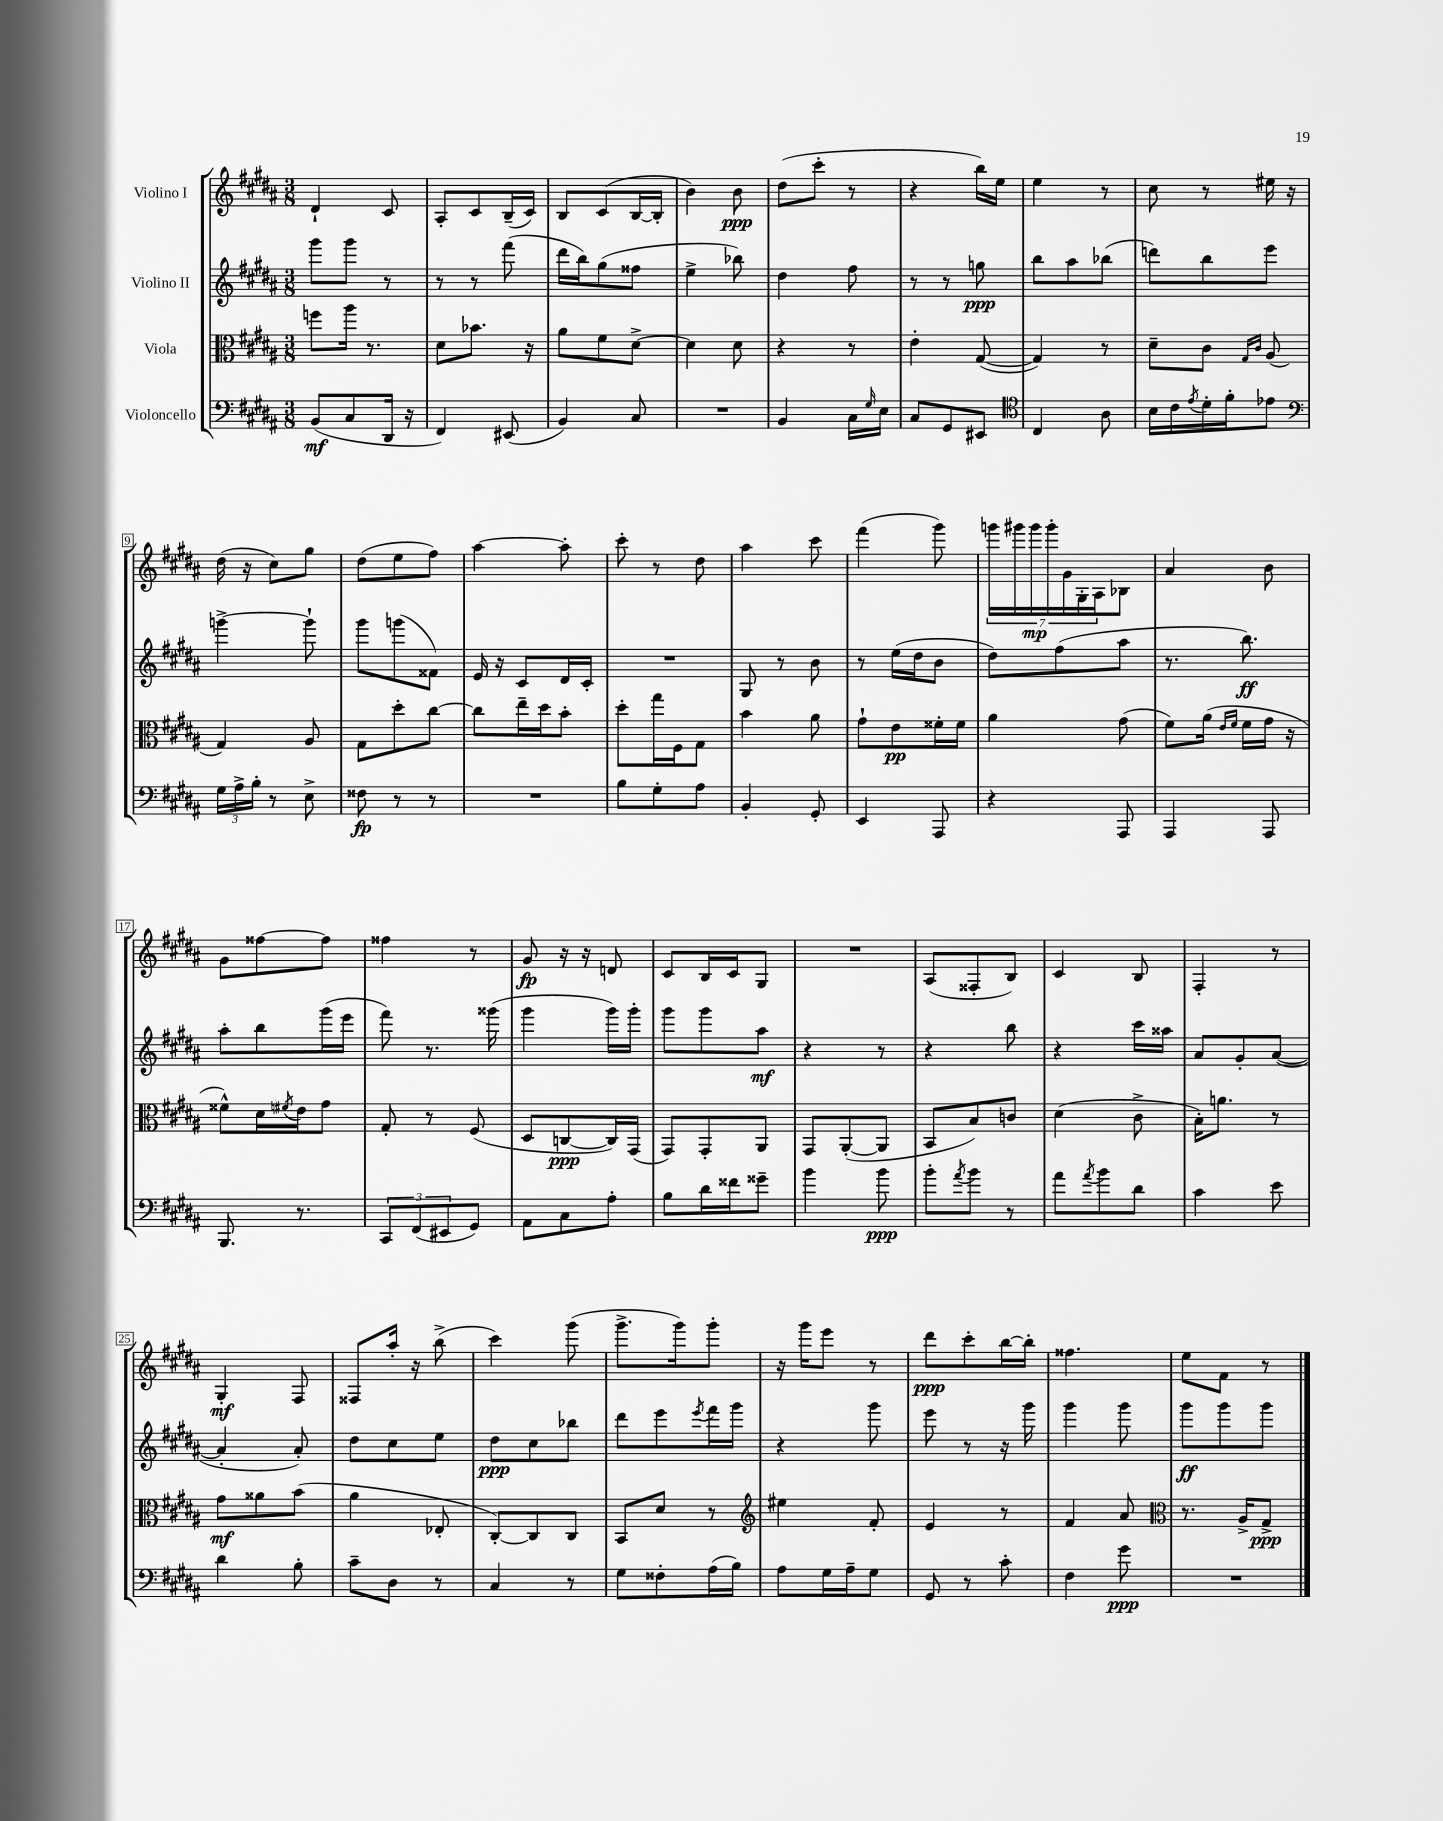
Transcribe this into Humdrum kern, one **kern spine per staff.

**kern	**kern	**kern	**kern
*staff4	*staff3	*staff2	*staff1
*clefF4	*clefC3	*clefG2	*clefG2
*k[f#c#g#d#a#]	*k[f#c#g#d#a#]	*k[f#c#g#d#a#]	*k[f#c#g#d#a#]
*M3/8	*M3/8	*M3/8	*M3/8
(8BB/L	8ff\L	8ggg#\L	4d#`/
8C#/	16aa#\Jk	8ggg#\J	.
.	8.r	.	.
16DD#/Jk	.	8r	8c#/
16r	.	.	.
=	=	=	=
4FF#/)	8d#\L	8r	8A#'/L
.	8.b-\J	8r	8c#/
(8EE#/	.	(8fff#\	(16B~/L
.	16r	.	16c#/JJ)
=	=	=	=
4BB/)	8a#\L	16ddd#\LL	8B/L
.	.	16bb\J)	.
.	8f#\	(8gg#\	(8c#/
8C#/	[8d#^\J	8ff##\J	[16B/L
.	.	.	16B'/]JJ
=	=	=	=
4.r	4d#\]	4ee^\	4b\)
.	8d#\	8bb-\)	8b\
=	=	=	=
4BB/	4r	4dd#\	(8dd#\L
.	.	.	8ccc#'\J
16C#\LL	8r	8ff#\	8r
16qqG#/	.	.	.
16E\JJ	.	.	.
=	=	=	=
8C#/L	4e'\	8r	4r
8GG#/	.	8r	.
8EE#/J	([8G#/	8gg\	16bb\LL)
.	.	.	16ee\JJ
=	=	=	=
*clefC4	*	*	*
4C#/	4G#/])	8bb\L	4ee\
.	.	8aa#\	.
8A#\	8r	(8bb-\J	8r
=	=	=	=
16B\LL	8d#~\L	8ddd\L)	8cc#\
16c#\	.	.	.
8qe/	.	.	.
16d#'\	8c#\J	8bb\	8r
16f#'\J	.	.	.
.	16qqG#/LL	.	.
.	16qqc#/JJ	.	.
8e-\J	(8A#/	8eee\J	16ee#\
.	.	.	16r
=	=	=	=
*clefF4	*	*	*
24G#\LL	4G#/)	[4ggg^\	(16dd#\
24A#^\	.	.	.
.	.	.	16r
24B'\JJ	.	.	.
8r	.	.	8cc#\L)
8E^\	8A#/	8ggg`\]	8gg#\J
=	=	=	=
8F##\	8G#\L	8ggg#\L	(8dd#\L
8r	8dd#'\	(8ggg\	8ee\
8r	[8cc#\J	8f##\J)	8ff#\J)
=	=	=	=
4.r	8cc#\]L	16e/	[4aa#\
.	.	16r	.
.	16ee~\L	8c#/L	.
.	16dd#\J	.	.
.	8b'\J	16d#/L	8aa#'\]
.	.	16c#'/JJ	.
=	=	=	=
8B\L	8dd#'\L	4.r	8ccc#'\
8G#'\	16gg#\L	.	8r
.	16F#\J	.	.
8A#\J	8G#\J	.	8dd#\
=	=	=	=
4BB'/	4b\	8G#/	4aa#\
.	.	8r	.
8GG#'/	8a#\	8b\	8ccc#\
=	=	=	=
4EE/	8g#`\L	8r	(4fff#\
.	8e\	(16ee\LL	.
.	.	16dd#\J	.
8AAA#/	16f##'\L	8b\J	8ggg#\)
.	16f##\JJ	.	.
=	=	=	=
4r	4a#\	8dd#\L)	28ggg\LL
.	.	.	28ggg#\
.	.	.	28ggg#\
.	.	.	28ggg#'\
.	.	(8ff#\	.
.	.	.	28g#\
.	.	.	28G#'\
.	.	.	28A#\J
8AAA#/	(8g#\	8aa#\J	8B-\J
=	=	=	=
4AAA#/	8f#\L)	8.r	4a#/
.	(16a#\Jk	.	.
.	16qqe/LL	.	.
.	16qqf#/JJ	.	.
.	16f#\LL	8.bb\)	.
8AAA#/	16g#\JJ	.	8b\
.	16r	.	.
=	=	=	=
8.BBB/	8f##^^\L)	8aa#'\L	8g#\L
.	16d#\L	8bb\	[8ff##\
.	8qf#/	.	.
8.r	16e\J	.	.
.	8g#\J	(16ggg#\L	8ff##\]J
.	.	16eee\JJ	.
=	=	=	=
12CC#/L	8G#'/	8fff#\)	4ff##\
(12FF#/	.	.	.
.	8r	8.r	.
12EE#/	.	.	.
8GG#/J)	(8F#/	.	8r
.	.	(16ggg##\	.
=	=	=	=
8AA#\L	8D#/L	4ggg#\	8g#/
8C#\	[8C/	.	16r
.	.	.	16r
8A#'\J	16C/]L)	16ggg#\LL)	8d/
.	(16GG#/JJ	16ggg#'\JJ	.
=	=	=	=
8B\L	8GG#/L)	8ggg#\L	8c#/L
16d#\L	8GG#'/	8ggg#\	16B/L
16f##\J	.	.	16c#/J
8g##~\J	8AA#/J	8aa#\J	8G#/J
=	=	=	=
4b\	8GG#/L	4r	4.r
.	([8AA#'/	.	.
8b\	8AA#/]J	8r	.
=	=	=	=
8b'\L	8BB/L	4r	(8A#/L
8qa#/	.	.	.
8b\J	8B/)	.	8F##'/
8r	8c/J	8bb\	8B/J)
=	=	=	=
8a#\L	(4d#\	4r	4c#/
8qa#/	.	.	.
8b\	.	.	.
8d#\J	8c#^\	16ccc#\LL	8B/
.	.	16aa##\JJ	.
=	=	=	=
4c#\	16B'\LK)	8a#/L	4F#'/
.	8.a\J	.	.
.	.	8g#'/	.
8e\	8r	([8a#/J	8r
=	=	=	=
4d#\	8g#\L	4a#'/]	4G#'/
.	8a##\	.	.
8B'\	(8b\J	8a#'/)	8F#/
=	=	=	=
8c#~\L	4a#\	8dd#\L	8F##/L
8D#\J	.	8cc#\	16aa#'/Jk
.	.	.	16r
8r	8E-'/	8ee\J	(8bb^\
=	=	=	=
4C#/	[8C#'/L)	8dd#\L	4ccc#\)
.	8C#/]	8cc#\	.
8r	8C#/J	8bb-\J	(8ggg#\
=	=	=	=
8G#\L	8BB/L	8ddd#\L	8.ggg#^\L
8F##'\	8d#/J	8eee\	.
.	.	.	16ggg#\k)
.	.	8qeee/	.
(16A#\L	8r	16fff#\L	8ggg#'\J
16B\JJ)	.	16ggg#\JJ	.
=	=	=	=
*	*clefG2	*	*
8A#\L	4ee#\	4r	16r
.	.	.	16ggg#\LK
16G#\L	.	.	8eee\J
16A#~\J	.	.	.
8G#\J	8f#'/	8ggg#\	8r
=	=	=	=
8GG#/	4e/	8eee\	8ddd#\L
8r	.	8r	8ccc#'\
8c#'\	8r	16r	[16bb\L
.	.	16ggg#\	16bb'\]JJ
=	=	=	=
4F#\	4f#/	4ggg#\	4.ff##\
8g#\	8a#/	8ggg#\	.
=	=	=	=
*	*clefC3	*	*
4.r	8.r	8ggg#\L	8ee\L
.	.	8ggg#\	8f#\J
.	16A#^/LK	.	.
.	8G#^/J	8ggg#\J	8r
==	==	==	==
*-	*-	*-	*-
